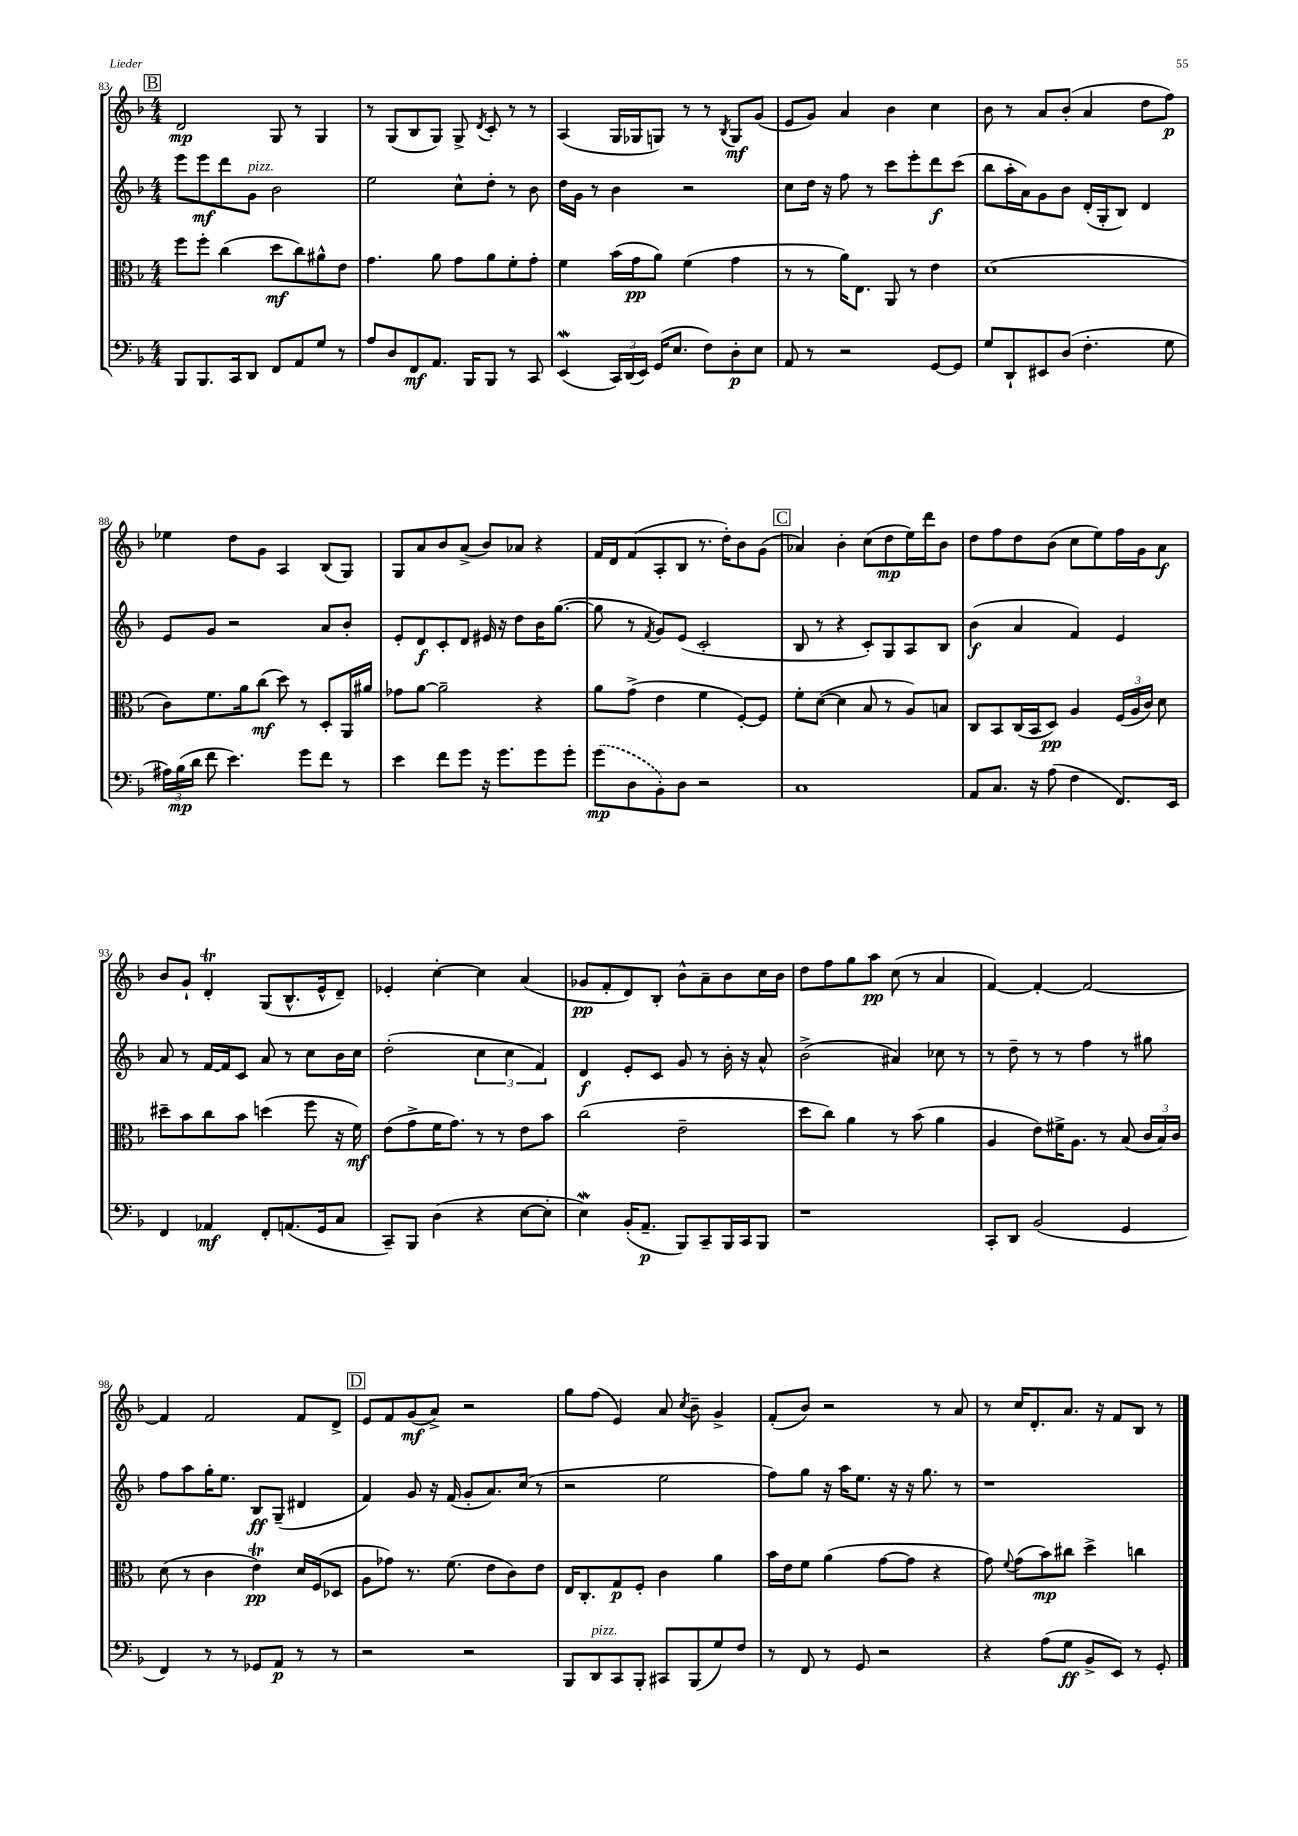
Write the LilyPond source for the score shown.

<<
\new StaffGroup <<
\new Staff = "s0" {
    \clef treble \key f \major \numericTimeSignature \time 4/4
    \autoBeamOff \mark \markup { \box "B" } d'2\mp g8 r8 g4 |
    r8 g8[( bes8 g8]) g8-> \acciaccatura { d'8 } c'8-. r8 r8 |
    a4( g16[ ges16 g8]) r8 r8 \acciaccatura { bes8 } g8[\mf g'8]( |
    e'8[ g'8]) a'4 bes'4 c''4 |
    bes'8 r8 a'8[ bes'8]-.( a'4 d''8[ f''8]\p) |
    ees''4 d''8[ g'8] a4 bes8[( g8]) |
    g8[ a'8 bes'8 a'8]->( bes'8[) aes'8] r4 |
    f'16[ d'16 f'8( a8-. bes8] r8. d''16[-.) bes'8 g'8]( |
    \mark \markup { \box "C" } aes'4) bes'4-. c''8[( d''8\mp e''16) d'''16 bes'8] |
    d''8[ f''8 d''8 bes'8]( c''8[ e''8) f''16 g'16 a'8]\f |
    bes'8[ g'8]-! d'4-.\trill g8[( bes8.-^ e'16-^ d'8]--) |
    ees'4-. c''4~-. c''4 a'4( |
    ges'8[\pp f'8-. d'8) bes8]-. bes'8[-^ a'8-- bes'8 c''16 bes'16] |
    d''8[ f''8 g''8 a''8]\pp c''8( r8 a'4 |
    f'4~) f'4~-. f'2~ |
    f'4 f'2 f'8[ d'8]-> |
    \mark \markup { \box "D" } e'8[ f'8 g'8\mf( a'8]->) r2 |
    g''8[ f''8]( e'4) a'8 \acciaccatura { c''8 } bes'8-- g'4-> |
    f'8[-.( bes'8]) r2 r8 a'8 |
    r8 c''16[ d'8.-. a'8.] r16 f'8[ bes8] r8 \bar "|." |
}
\new Staff = "s1" {
    \clef treble \key f \major \numericTimeSignature \time 4/4
    \autoBeamOff \mark \markup { \box "B" } e'''8[ e'''8\mf d'''8 g'8]^\markup { \italic "pizz." } bes'2 |
    e''2 c''8[-^ d''8]-. r8 bes'8 |
    d''16[ g'16] r8 bes'4 r2 |
    c''8[ d''16] r16 f''8 r8 c'''8[ e'''8-. d'''8\f c'''8]( |
    bes''8[ a''16-. a'16) g'8 bes'8] d'16[-.( g16-. bes8]) d'4 |
    e'8[ g'8] r2 a'8[ bes'8]-. |
    e'8[-. d'8\f c'8-. d'8] eis'16 r16 d''8[ bes'16 g''8.]~( |
    g''8 r8 \acciaccatura { f'8 } g'8[) e'8]( c'2-. |
    \mark \markup { \box "C" } bes8 r8 r4 c'8[-.) g8 a8 bes8] |
    bes'4\f( a'4 f'4) e'4 |
    a'8 r8 f'16[~ f'16 c'8] a'8 r8 c''8[ bes'16 c''16] |
    d''2-.( \tuplet 3/2 { c''4 c''4 f'4) } |
    d'4\f e'8[-. c'8] g'8 r8 bes'16-. r16 a'8-^ |
    bes'2->( ais'4) ces''8 r8 |
    r8 d''8-- r8 r8 f''4 r8 gis''8 |
    f''8[ a''8 g''16-. e''8.] bes8[\ff g8]--( dis'4 |
    \mark \markup { \box "D" } f'4) g'8 r16 f'16( g'8[-. a'8.) c''16]( r8 |
    r2 e''2 |
    f''8[) g''8] r16 a''16[ e''8.] r16 r16 g''8. r8 |
    r1 \bar "|." |
}
\new Staff = "s2" {
    \clef alto \key f \major \numericTimeSignature \time 4/4
    \autoBeamOff \mark \markup { \box "B" } f''8[ f''8]-. c''4( d''8[\mf c''8) ais'8-^ e'8] |
    g'4. a'8 g'8[ a'8 f'8-. g'8]-. |
    f'4 bes'16[( g'16\pp a'8]) f'4( g'4 |
    r8 r8 a'16[) e8.] a,8 r8 e'4 |
    d'1( |
    c'8[) f'8. a'16 c''8]\mf( d''8) r8 d8[-. a,16 ais'16] |
    ges'8[ a'8]~ a'2-- r4 |
    a'8[ g'8]->( e'4 f'4 f8[~-.) f8] |
    \mark \markup { \box "C" } f'8[-. d'8]~( d'4 bes8 r8 a8[) b8] |
    c8[ bes,8 c16( bes,16 d8]\pp) a4 \tuplet 3/2 { f16[( a16 c'16]) } d'8 |
    dis''8[-- bes'8 c''8 bes'8] d''4( f''8 r16 f'16\mf) |
    e'8[( g'8-> f'16 g'8.]) r8 r8 e'8[ bes'8] |
    c''2( e'2-- |
    d''8[ c''8]) a'4 r8 bes'8( a'4 |
    a4 e'8[) fis'16-> a8.] r8 bes8( \tuplet 3/2 { c'16[ bes16) c'16] } |
    d'8( r8 c'4 e'4\trill\pp) d'16[ f16( des8] |
    \mark \markup { \box "D" } a8[ ges'8]) r8. f'8.( e'8[ c'8) e'8] |
    e16[ c8.-. g8\p f8]-. c'4 a'4 |
    bes'16[ e'16 f'8] a'4( g'8[~ g'8] r4 |
    g'8) \appoggiatura { f'8 } g'8[( bes'8\mp) cis''8] d''4-> c''4 \bar "|." |
}
\new Staff = "s3" {
    \clef bass \key f \major \numericTimeSignature \time 4/4
    \autoBeamOff \mark \markup { \box "B" } bes,,8[ bes,,8. c,16 d,8] f,8[ a,8 g8] r8 |
    a8[ d8 f,8\mf a,8.] bes,,16[ bes,,8] r8 c,8 |
    e,4\mordent( \tuplet 3/2 { c,16[) d,16( e,16]) } g,16[( e8.] f8[) d8-.\p e8] |
    a,8 r8 r2 g,8[~ g,8] |
    g8[ d,8-! eis,8 d8]( f4.-. g8 |
    \tuplet 3/2 { ais16[) bes16\mp( d'16] } f'8 e'4.) g'8[ f'8] r8 |
    e'4 f'8[ g'8] r16 g'8.[ g'8 g'8]-. |
    \once \slurDashed g'8[\mp( d8 bes,8-.) d8] r2 |
    \mark \markup { \box "C" } c1 |
    a,8[ c8.] r16 a8( f4 f,8.[) e,16] |
    f,4 aes,4\mf f,8[-. a,8.( g,16 c8] |
    c,8[--) bes,,8] d4( r4 e8[~ e8]-. |
    e4\mordent) bes,16[-.( a,8.]--\p bes,,8[) c,8-- bes,,16 c,16 bes,,8] |
    r1 |
    c,8[-. d,8] bes,2( g,4 |
    f,4) r8 r8 ges,8[ a,8]\p r8 r8 |
    \mark \markup { \box "D" } r2 r2 |
    bes,,8[ d,8^\markup { \italic "pizz." } c,8 bes,,8]-. cis,8[ bes,,8( g8) f8] |
    r8 f,8 r8 g,8 r2 |
    r4 a8[( g8]\ff bes,8[-> e,8]) r8 g,8-. \bar "|." |
}
>>
>>
\layout { \context { \Score currentBarNumber = #83 } }
